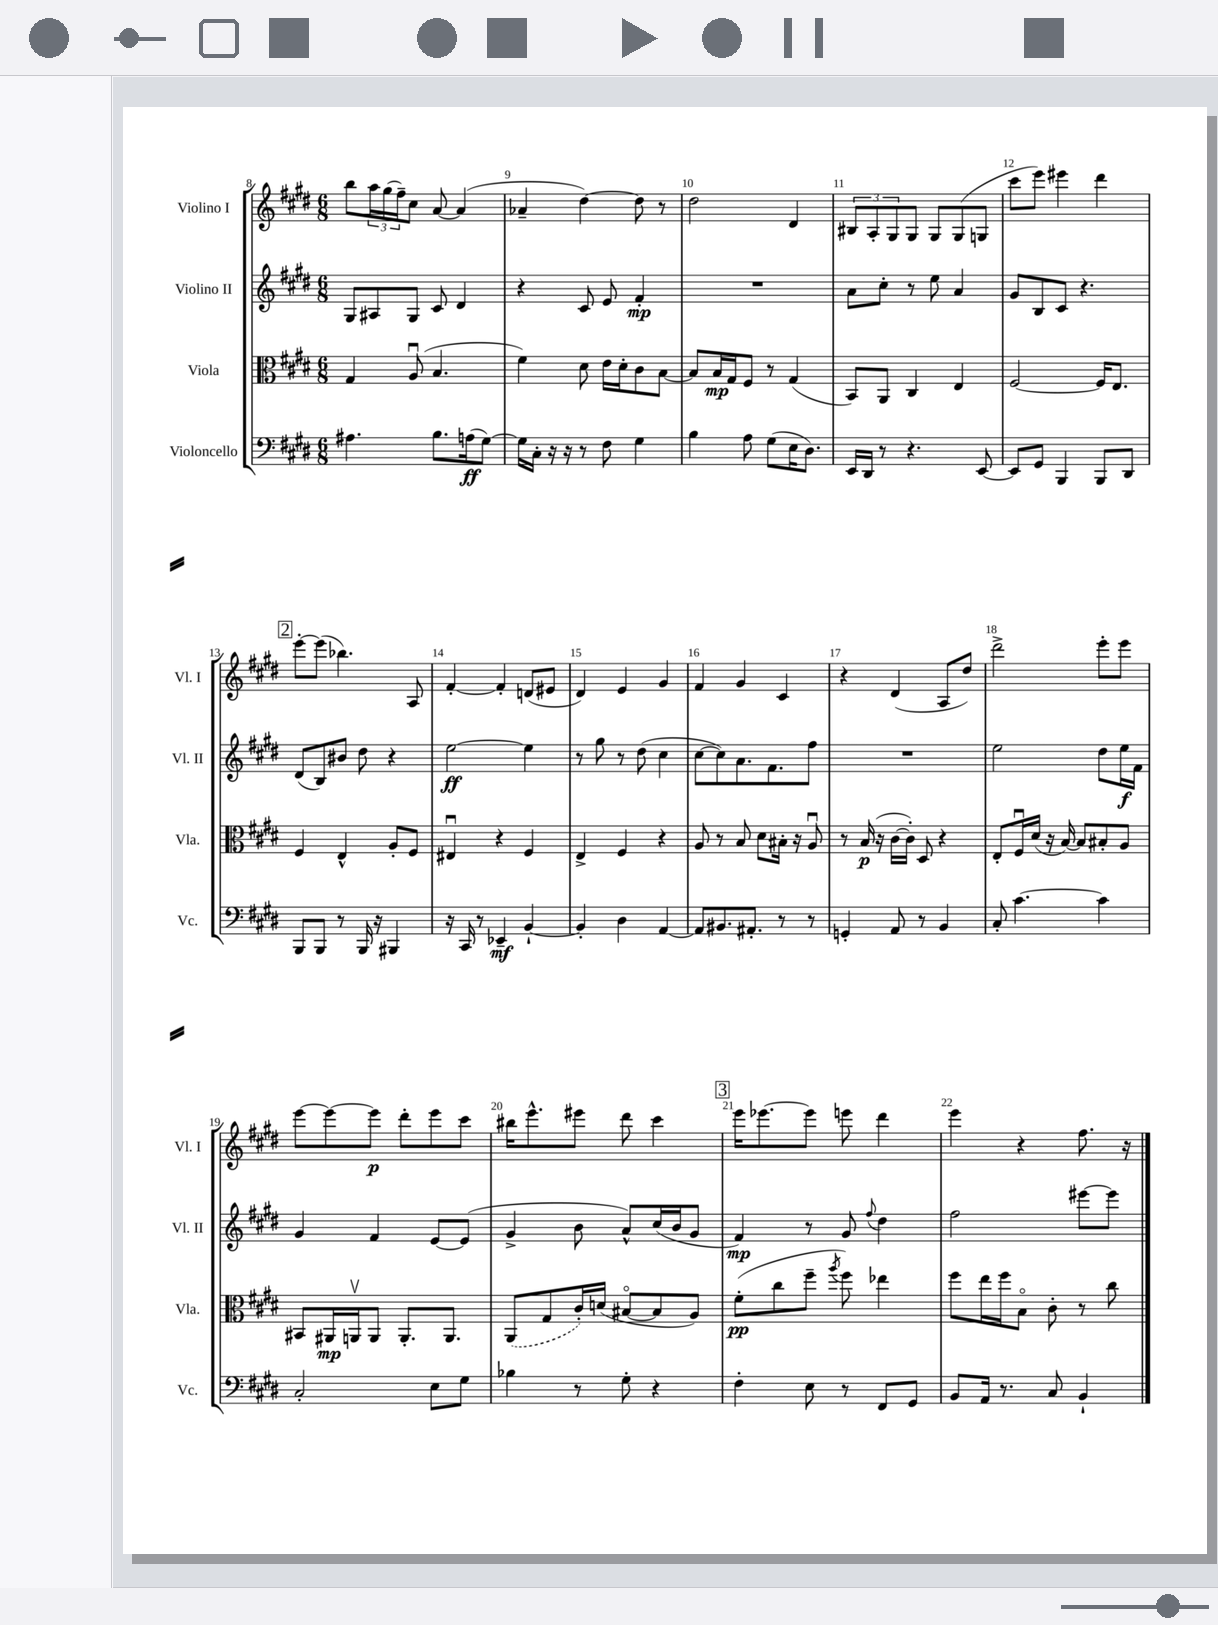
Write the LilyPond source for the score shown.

<<
\new StaffGroup <<
\new Staff = "s0" \with { instrumentName = "Violino I" shortInstrumentName = "Vl. I" } {
    \clef treble \key e \major \numericTimeSignature \time 6/8
    b''8 \tuplet 3/2 { a''16 gis''16( fis''16--) } cis''8 a'8~ a'4( |
    aes'4-- dis''4~) dis''8 r8 |
    dis''2 dis'4 |
    \tuplet 3/2 { bis8 a8-. gis8 } gis8 gis8 gis8( g8 |
    cis'''8 e'''8) eis'''4 dis'''4 |
    \mark \markup { \box "2" } e'''8~-. e'''8( bes''4.) a8 |
    fis'4~-. fis'4-. d'8( eis'8 |
    dis'4) e'4 gis'4 |
    fis'4 gis'4 cis'4 |
    r4 dis'4( a8 dis''8) |
    dis'''2-> e'''8-. e'''8 |
    e'''8~ e'''8~ e'''8\p dis'''8-. e'''8 cis'''8 |
    bis''16 e'''8.-^ eis'''8 dis'''8 cis'''4 |
    \mark \markup { \box "3" } e'''16 ees'''8.~ ees'''8 e'''8 dis'''4 |
    e'''4 r4 fis''8. r16 \bar "|." |
}
\new Staff = "s1" \with { instrumentName = "Violino II" shortInstrumentName = "Vl. II" } {
    \clef treble \key e \major \numericTimeSignature \time 6/8
    gis8 ais8 gis8 cis'8 dis'4 |
    r4 cis'8 e'8 fis'4-.\mp |
    R2. |
    a'8 cis''8-. r8 e''8 a'4 |
    gis'8 b8 cis'8 r4. |
    \mark \markup { \box "2" } dis'8( b8) bis'8 dis''8 r4 |
    e''2~\ff e''4 |
    r8 gis''8 r8 dis''8( cis''4 |
    cis''8~ cis''8) a'8. fis'8. fis''8 |
    R2. |
    e''2 dis''8 e''16\f fis'16 |
    gis'4 fis'4 e'8~ e'8( |
    gis'4-> b'8 a'8-^) cis''16( b'16 gis'8 |
    \mark \markup { \box "3" } fis'4\mp) r8 gis'8 \appoggiatura { fis''8 } dis''4 |
    fis''2 eis'''8~ eis'''8 \bar "|." |
}
\new Staff = "s2" \with { instrumentName = "Viola" shortInstrumentName = "Vla." } {
    \clef alto \key e \major \numericTimeSignature \time 6/8
    gis4 a8\downbow( b4. |
    fis'4) dis'8 e'16 dis'16-. cis'8 b8~ |
    b8 b16\mp gis16 fis8 r8 gis4( |
    b,8) a,8 cis4 e4 |
    fis2~ fis16 e8. |
    \mark \markup { \box "2" } fis4 e4-^ a8-. fis8 |
    eis4\downbow r4 fis4 |
    e4-> fis4 r4 |
    a8 r8 b8 dis'8 bis16-. r16 a8\downbow |
    r8 b16\p( r16 cis'16~ cis'16-.) dis8 r4 |
    e8-. fis16\downbow dis'16( r16 b16~) b8 bis8-. a8 |
    bis,8 ais,16\mp a,16\upbow a,8 a,8.-. a,8. |
    \once \slurDashed a,8( gis8 cis'16-.) d'16( bis8~\flageolet bis8 a8) |
    \mark \markup { \box "3" } fis'8-.\pp( cis''8 fis''8-- \acciaccatura { a''8 } fis''8) ees''4 |
    fis''8 e''16 fis''16 b8\flageolet cis'8-. r8 cis''8 \bar "|." |
}
\new Staff = "s3" \with { instrumentName = "Violoncello" shortInstrumentName = "Vc." } {
    \clef bass \key e \major \numericTimeSignature \time 6/8
    ais4. b8. a16\ff( gis8~) |
    gis16 cis16-. r16 r16 r8 fis8 gis4 |
    b4 a8 gis8( e16 dis8.) |
    e,16 dis,16 r8 r4. e,8~ |
    e,8 gis,8 b,,4 b,,8 dis,8 |
    \mark \markup { \box "2" } b,,8 b,,8 r8 b,,16 r16 bis,,4 |
    r16 cis,16 r8 ees,4--\mf b,4~-! |
    b,4-. dis4 a,4~ |
    a,8 bis,8. ais,8.-. r8 r8 |
    g,4-. a,8 r8 b,4 |
    cis8-. cis'4.~ cis'4 |
    cis2-. e8 gis8 |
    bes4 r8 gis8-. r4 |
    \mark \markup { \box "3" } fis4-. e8 r8 fis,8 gis,8 |
    b,8 a,16 r8. cis8 b,4-! \bar "|." |
}
>>
>>
\layout { \context { \Score currentBarNumber = #8 \override BarNumber.break-visibility = ##(#f #t #t) barNumberVisibility = #all-bar-numbers-visible } }
